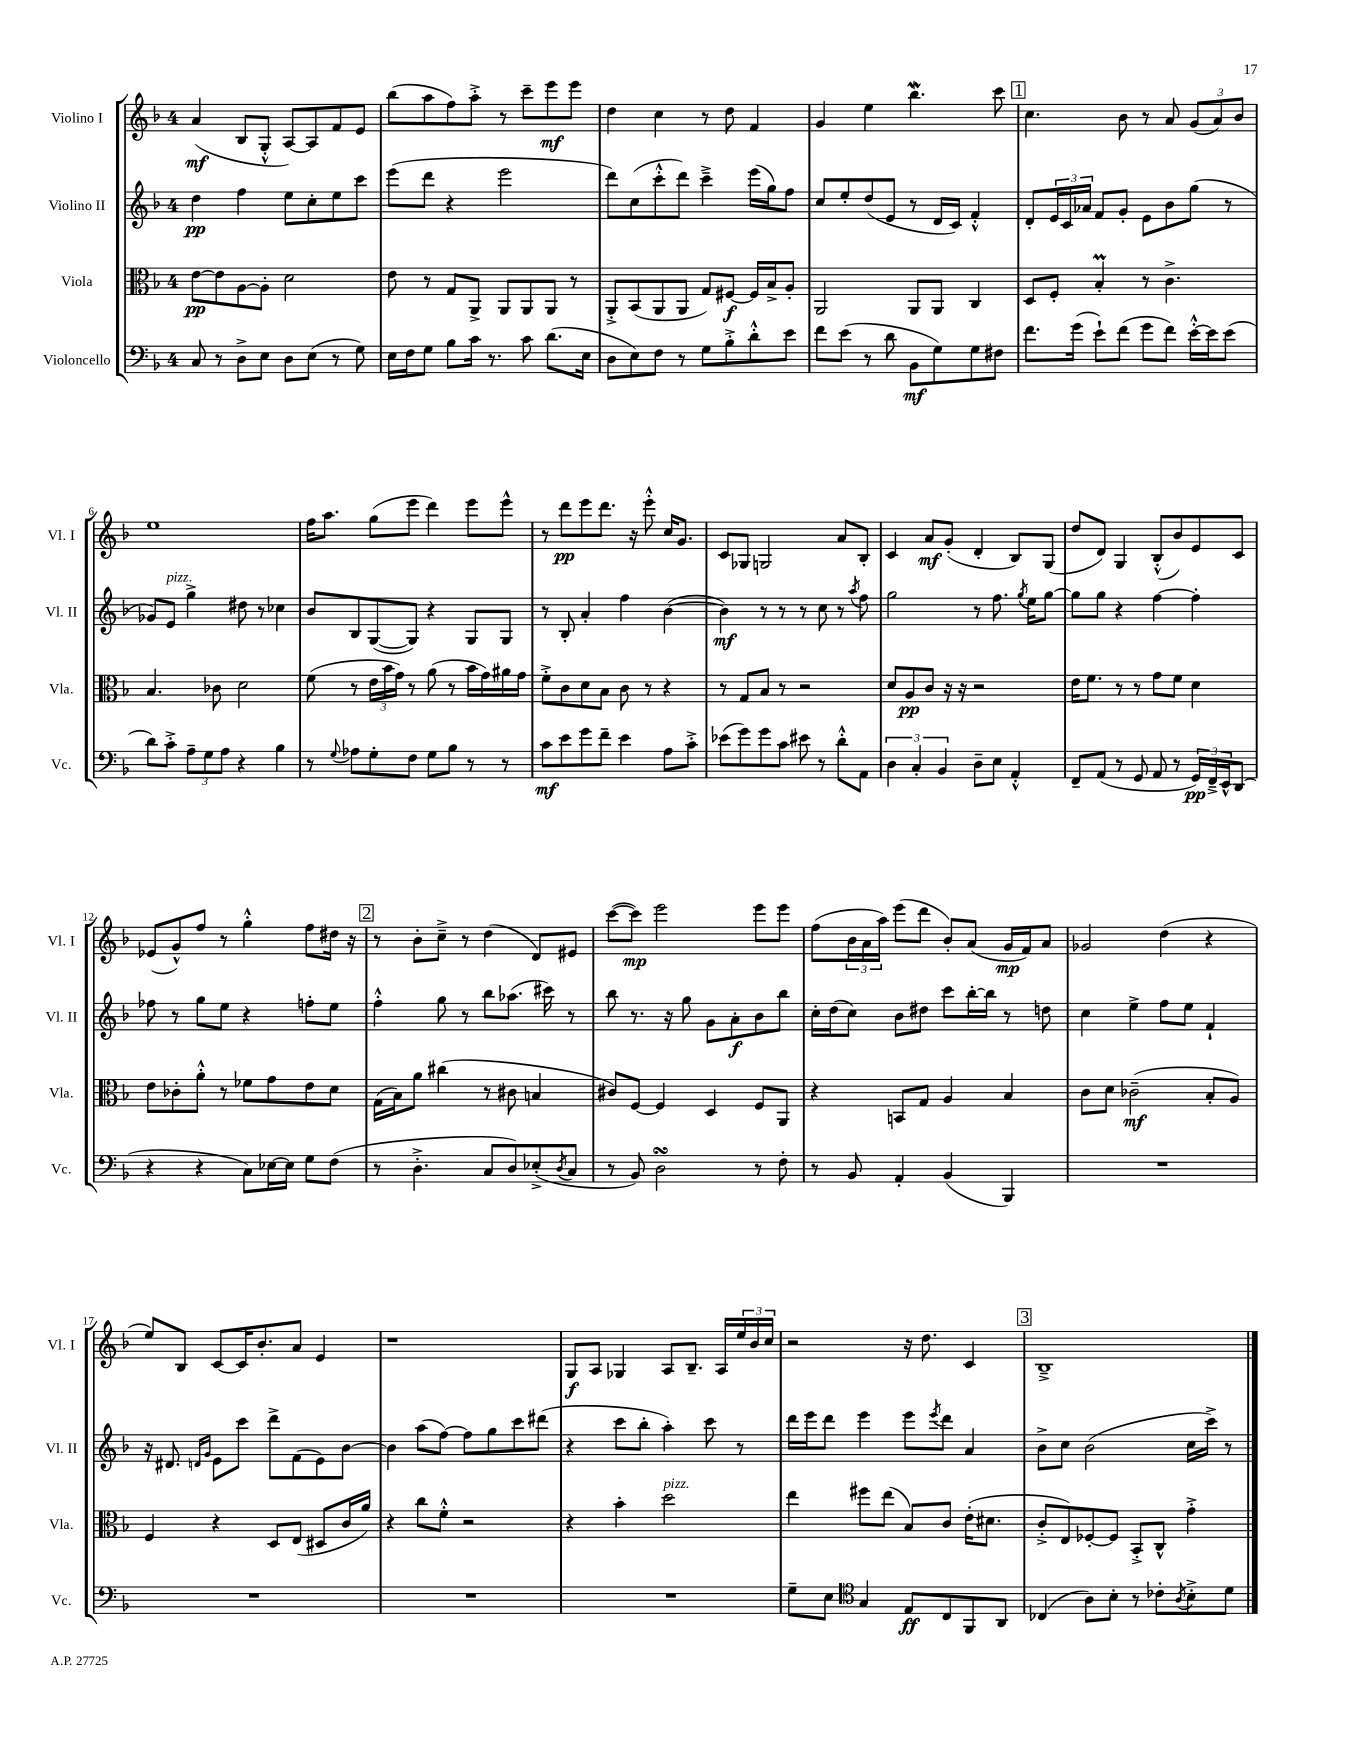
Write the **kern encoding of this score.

**kern	**kern	**kern	**kern
*staff4	*staff3	*staff2	*staff1
*clefF4	*clefC3	*clefG2	*clefG2
*k[b-]	*k[b-]	*k[b-]	*k[b-]
*M4/4	*M4/4	*M4/4	*M4/4
8C/	[8e\L	4dd\	(4a/
8r	8e\]	.	.
8D^\L	[8A\	4ff\	8B-/L
8E\J	8A'\]J	.	8G'^^/J
8D\L	2d\	8ee\L	[8A/L)
(8E\J	.	8cc'\	8A/]
8r	.	8ee\	8f/
8G\)	.	8ccc\J	8e/J
=	=	=	=
16E\LL	8e\	(8eee\L	(8bb-\L
16F\J	.	.	.
8G\J	8r	8ddd\J	8aa\
8B-\L	8G/L	4r	8ff\)
16c\Jk	8AA^/J	.	8aa'^\J
8.r	.	.	.
.	8AA/L	2eee\	8r
8c\	8AA/	.	8ccc~\L
(8.d\L	8AA/J	.	8eee\
.	8r	.	8eee\J
16E\Jk	.	.	.
=	=	=	=
8D\L	8AA'^/L	8ddd\L)	4dd\
8E\)	(8BB-/	(8cc\	.
8F\J	8AA/	8ccc'^^\	4cc\
8r	8AA/J	8ddd\J)	.
8G\L	8G/L)	4ccc~^\	8r
8B-'^\	[8F#/J	.	8dd\
8d'^^\	16F#/]LL	(16eee\LL	4f/
.	16B-^/J	16gg\J)	.
8e\J	8A'/J	8ff\J	.
=	=	=	=
8f\L	2AA/	8cc/L	4g/
(8e\J	.	8ee'/	.
8r	.	(8dd/	4ee\
8d\	.	8e/J	.
8BB-\L	8AA/L	8r	4.bb-\
8G\)	8AA/J	16d/LL	.
.	.	16c/JJ)	.
8G\	4C/	4f'^^/	.
8F#\J	.	.	8ccc\
=	=	=	=
8.f\L	8D/L	8d'/L	4.cc\
.	8F'/J	24e/L	.
.	.	24c/	.
(16g\Jk	.	.	.
.	.	24a-/JJ	.
8e`\L)	4B-'/	8f/L	.
(8f\J	.	8g'/J	8b-\
8g\L	8r	8e\L	8r
8f\J)	4.c^\	8b-\	8a/
[16e'^^\LL	.	(8gg\J	(12g/L
16e\]J	.	.	.
.	.	.	12a/)
(8e\J	.	8r	.
.	.	.	12b-/J
=	=	=	=
8d\L)	4.B-/	8g-/L)	1ee
8c'^\J	.	8e/J	.
12A~\L	.	4gg^\	.
12G\	.	.	.
.	8c-\	.	.
12A\J	.	.	.
4r	2d\	8dd#\	.
.	.	8r	.
4B-\	.	4cc-\	.
=	=	=	=
8r	(8f\	8b-/L	16ff\LK
.	.	.	8.aa\J
8qqG/	.	.	.
8A-\L	8r	8B-/	.
8G'\	24e\LL	([8G/	(8gg\L
.	24b-\	.	.
.	24g\JJ)	.	.
8F\J	8r	8G/]J)	8eee\J
8G\L	(8a\	4r	4ddd\)
8B-\J	8r	.	.
8r	16b-\LL	8G/L	8eee\L
.	16g\)	.	.
8r	16a#\	8G/J	8eee^^\J
.	16g\JJ	.	.
=	=	=	=
8c\L	8f'^\L	8r	8r
8e\	8c\	8B-'/	8ddd\L
8g\	8d\	4a'/	8eee\
8f~\J	8B-\J	.	8.ddd\J
4e\	8c\	4ff\	.
.	.	.	16r
.	8r	.	8eee'^^\
8A\L	4r	([4b-\	16cc/LK
.	.	.	8.g/J
8c'^\J	.	.	.
=	=	=	=
(8e-\L	8r	4b-\])	8c/L
8g\)	8G/L	.	8G-/J
8g\	8B-/J	8r	2G/
8c\J	8r	8r	.
8e#\	2r	8r	.
8r	.	8cc\	.
8d'^^\L	.	8r	8a/L
.	.	8qaa/	.
8AA\J	.	8ff\	8B-'/J
=	=	=	=
6D\	8d/L	2gg\	4c/
.	8A/	.	.
6C'/	.	.	.
.	8c/J	.	8a/L
6BB-/	.	.	.
.	16r	.	(8g'/J
.	16r	.	.
8D~\L	2r	8r	4d'/
8E\J	.	8.ff\	.
4AA'^^/	.	.	8B-/L)
.	.	8qgg/	.
.	.	16ee\LK	.
.	.	[8gg\J	(8G/J
=	=	=	=
8FF~/L	16e\LK	8gg\]L	8dd/L
.	8.f\J	.	.
(8AA/J	.	8gg\J	8d/J)
8r	8r	4r	4G/
8GG/	8r	.	.
8AA/	8g\L	[4ff\	(8B-'^^/L
8r	8f\J	.	8b-/)
24GG/LL)	4d\	4ff'\]	8e/
24FF~^/	.	.	.
24EE^^/J	.	.	.
(8DD/J	.	.	8c/J
=	=	=	=
4r	8e\L	8ff-\	(8e-/L
.	8c-'\	8r	8g^^/)
4r	8a'^^\J	8gg\L	8ff/J
.	8r	8ee\J	8r
8C\L)	8f-\L	4r	4gg'^^\
[16E-\L	8g\	.	.
16E-\]JJ	.	.	.
8G\L	8e\	8ff'\L	8ff\L
(8F\J	8d\J	8ee\J	16dd#\Jk
.	.	.	16r
=	=	=	=
8r	(16G\LL	4ff'^^\	8r
.	16B-\J)	.	.
4.D'^\	8a\J	.	8b-'\L
.	(4cc#\	8gg\	8cc~^\J
.	.	8r	8r
8C/L	8r	8bb-\L	(4dd\
8D/)	8c#\	(8.aa-\J	.
(8E-'^/	4B/	.	8d/L)
.	.	16ccc#\)	.
8qD/	.	.	.
8C/J	.	8r	8e#/J
=	=	=	=
8r	8c#/L)	8bb-\	([8ccc\L
8BB-/)	[8F/J	8.r	8ccc\]J)
2D\	4F/]	.	2eee\
.	.	16r	.
.	.	8gg\	.
.	4D/	8g\L	.
.	.	8a'\	.
8r	8F/L	8b-\	8eee\L
8F'\	8AA/J	8bb-\J	8eee\J
=	=	=	=
8r	4r	16cc'\LL	(8ff\L
.	.	(16dd\J	.
8BB-/	.	8cc\J)	24b-\L
.	.	.	24a\
.	.	.	24aa\JJ)
4AA'/	8BB/L	8b-\L	(8eee\L
.	8G/J	8dd#\J	8ddd\J
(4BB-/	4A/	8ccc\L	8b-'/L)
.	.	[16bb-'\L	(8a/J
.	.	16bb-\]JJ	.
4BBB-/)	4B-/	8r	16g/LL
.	.	.	16f/J)
.	.	8dd\	8a/J
=	=	=	=
1r	8c\L	4cc\	2g-/
.	8d\J	.	.
.	(2c-~\	4ee^\	.
.	.	8ff\L	(4dd\
.	.	8ee\J	.
.	8B-'/L	4f`/	4r
.	8A/J)	.	.
=	=	=	=
1r	4F/	16r	8ee/L)
.	.	8.d#/	.
.	.	.	8B-/J
.	.	16qqd/LL	.
.	.	16qqg/JJ	.
.	4r	8e\L	[8c/L
.	.	8ccc\J	16c/]K
.	.	.	8.b-'/
.	8D/L	8ddd^\L	.
.	(8E/J	(8f\	8a/J
.	8D#/L	8e\)	4e/
.	16c/L	[8b-\J	.
.	16a/JJ)	.	.
=	=	=	=
1r	4r	4b-\]	1r
.	8cc\L	(8aa\L	.
.	8f'^^\J	[8ff\J)	.
.	2r	8ff\]L	.
.	.	8gg\	.
.	.	8ccc\	.
.	.	(8ddd#\J	.
=	=	=	=
1r	4r	4r	8G/L
.	.	.	8A/J
.	4b-'\	8ccc\L	4G-/
.	.	8bb-'\J	.
.	2dd\	4aa'\)	8A/L
.	.	.	8.B-~/J
.	.	8ccc\	.
.	.	.	16A/LL
.	.	8r	24ee/
.	.	.	24b-/
.	.	.	24cc/JJ
=	=	=	=
8G~\L	4ee\	16ddd\LL	2r
.	.	16eee\J	.
8E\J	.	8ddd\J	.
*clefC4	*	*	*
4G/	8ff#\L	4eee\	.
.	(8ee\J	.	.
8E/L	8B-/L)	8eee\L	16r
.	.	.	8.dd\
.	.	8qeee/	.
8C/	8c/J	8ddd\J	.
8FF/	(16e'\LK	4a/	4c/
.	8.d#\J	.	.
8AA/J	.	.	.
=	=	=	=
(4C-/	8c'^/L	8b-^\L	1B-~^
.	8E/)	8cc\J	.
8A\L)	[8F-'/	(2b-\	.
8B-'\J	8F-/]J	.	.
8r	8BB-'^/L	.	.
8c-'\L	8C^^/J	.	.
8qA/	.	.	.
8B-'^\	4g'^\	16cc\LL	.
.	.	16ccc^\JJ)	.
8d\J	.	8r	.
==	==	==	==
*-	*-	*-	*-
